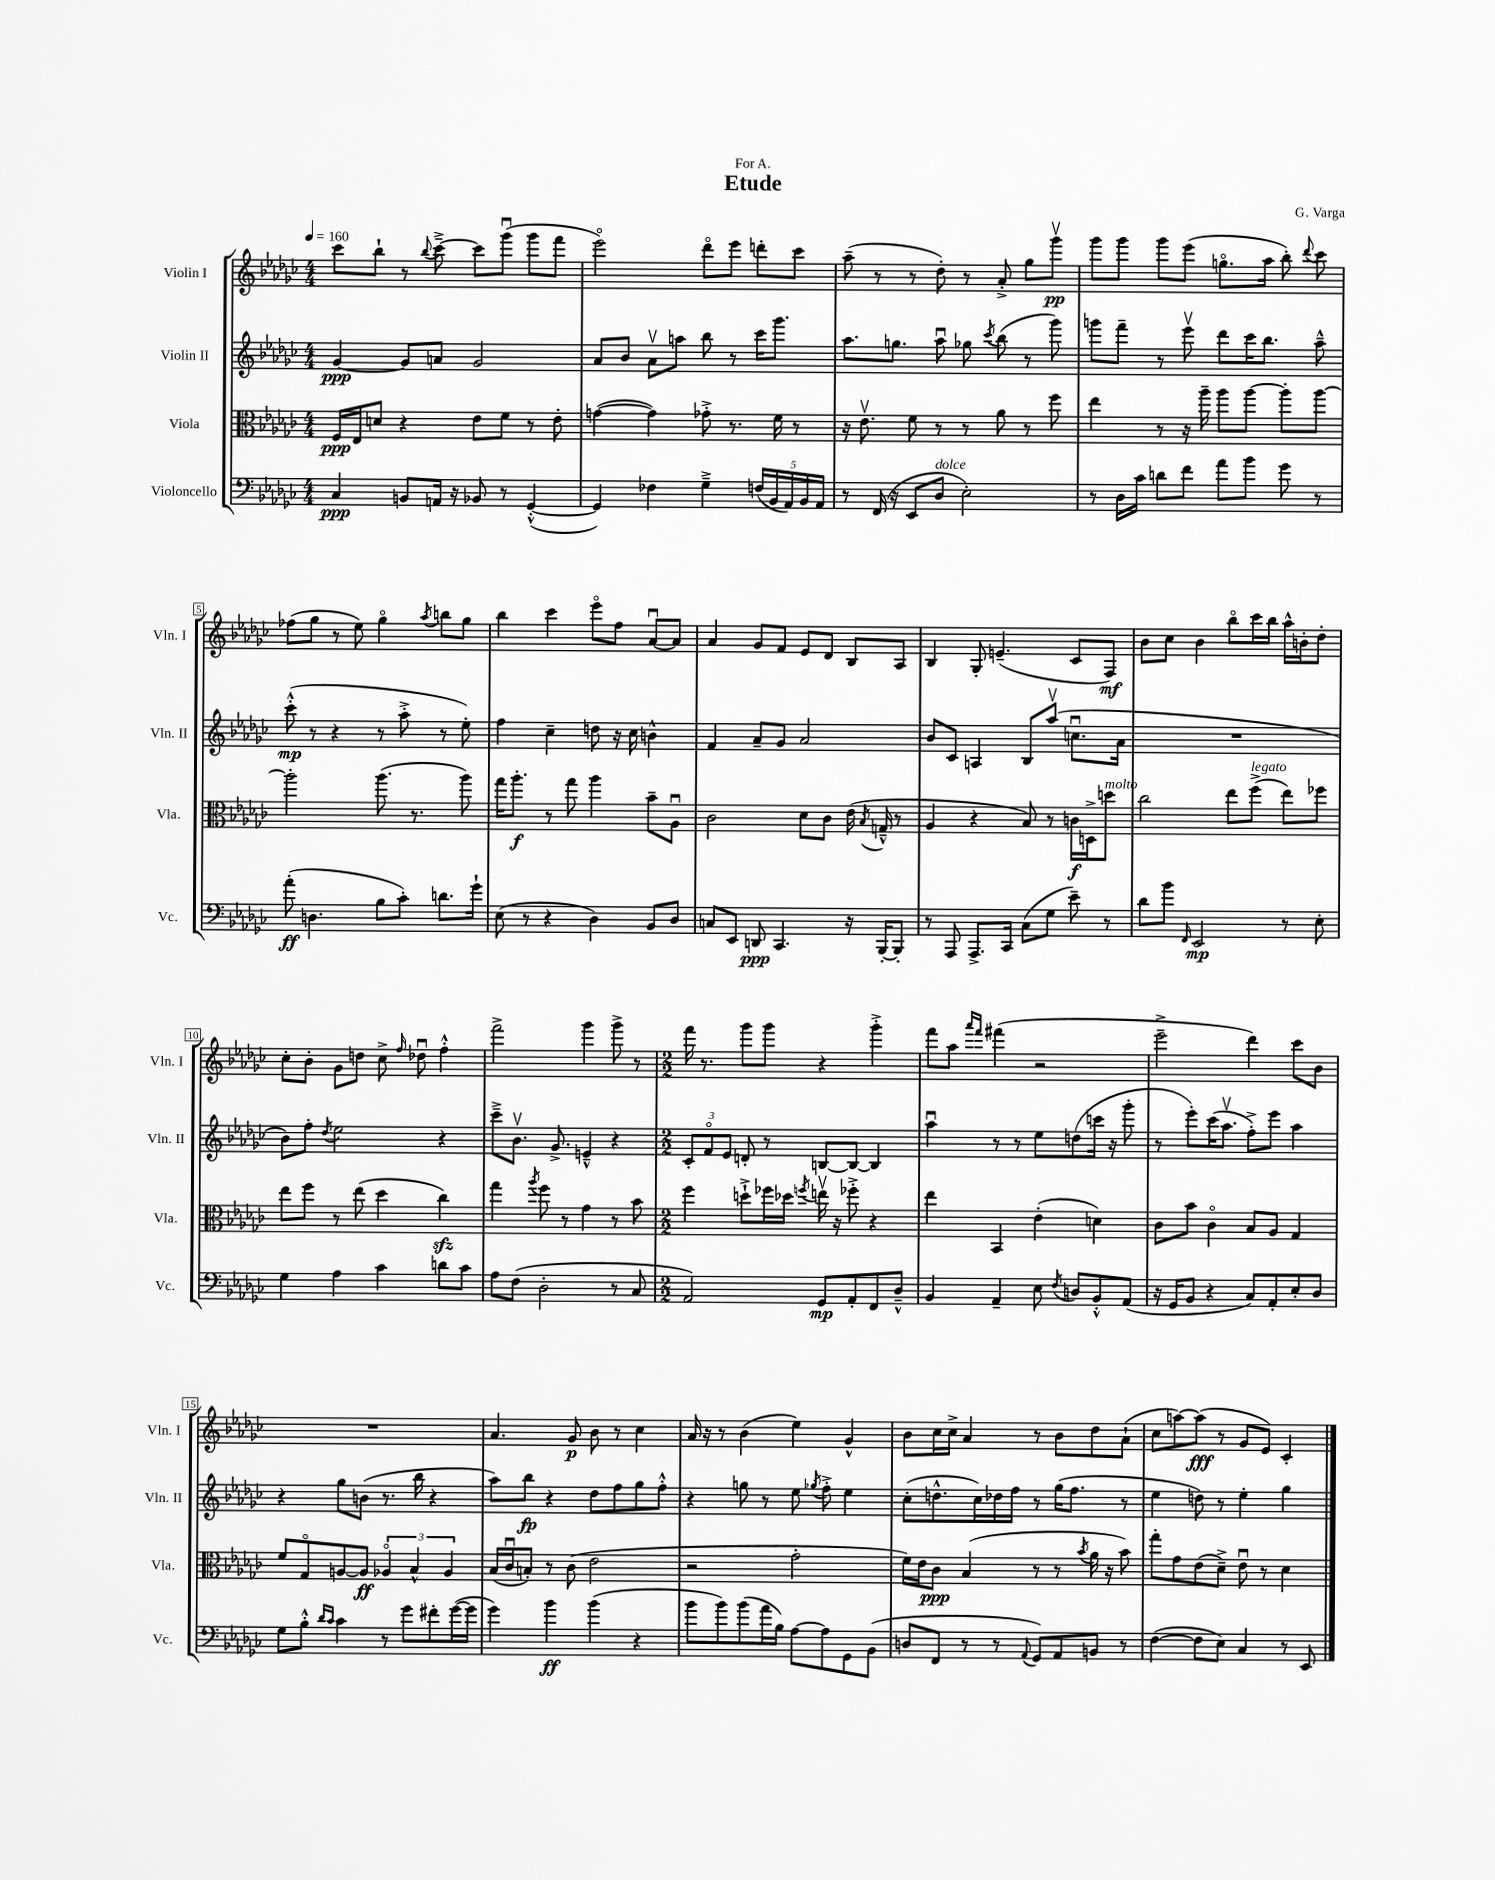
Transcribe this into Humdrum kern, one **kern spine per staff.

**kern	**kern	**kern	**kern
*staff4	*staff3	*staff2	*staff1
*clefF4	*clefC3	*clefG2	*clefG2
*k[b-e-a-d-g-c-]	*k[b-e-a-d-g-c-]	*k[b-e-a-d-g-c-]	*k[b-e-a-d-g-c-]
*M4/4	*M4/4	*M4/4	*M4/4
*MM160	*MM160	*MM160	*MM160
4C-/	16F/LL	[4g-/	8ccc-\L
.	16E-/J	.	.
.	8d/J	.	8bb-`\J
8BB/L	4r	8g-/]L	8r
.	.	.	8qqbb-/
16AA/Jk	.	8a/J	[8ccc-~^\
16r	.	.	.
8BB-/	8e-\L	2g-/	8ccc-\]L
8r	8f\J	.	(8ggg-u\J
([4GG-'^^/	8r	.	8ggg-\L
.	8e-'\	.	8fff\J
=	=	=	=
4GG-/])	([4g\	8a-/L	2eee-o\)
.	.	8b-/J	.
4F-\	4g\])	8a-v\L	.
.	.	8aa\J	.
4G-~^\	8g-'^\	8bb-\	8ddd-o\L
.	8.r	8r	8eee-\J
(20F/LL	.	16ccc-\LK	8ddd'\L
20BB-/	.	.	.
.	16f\	8.ggg-\J	.
20AA-/)	.	.	.
.	8r	.	8ccc-\J
20BB-/	.	.	.
20AA-/JJ	.	.	.
=	=	=	=
8r	16r	8.aa-\L	(8aa-~\
.	8.e-v\	.	.
(16FF/	.	.	8r
16r	.	8.gg\J	.
8EE-/L	8f\	.	8r
8D-/J	8r	8aa-u\	8dd-'\)
2E-'\)	8r	8gg-\	8r
.	.	8qccc-/	.
.	8a-\	(8bb-\	8a-'^/
.	8r	8r	8gg-\L
.	8ff\	8ggg-\)	8ggg-v\J
=	=	=	=
8r	4ee-\	8ggg\L	8ggg-\L
16D-\LL	.	8fff~\J	8ggg-\J
16c-\JJ	.	.	.
8d\L	8r	8r	8ggg-\L
8f\J	16r	8eee-v\	(8eee-\J
.	16aa-~\	.	.
8a-\L	8aa-\L	8ddd-\L	8.ggo\L
8b-\J	[8aa-\J	16ccc-\K	.
.	.	8.bb-\J	16aa-\Jk
8g-\	8aa-'\]L	.	8bb-'\)
.	.	.	8qqddd-/
8r	[8aa-\J	8aa-~^^\	8ccc-\
=	=	=	=
(8a-'\	2aa-'\]	(8ccc-'^^\	(8ff-\L
4.D\	.	8r	8gg-\J
.	.	4r	8r
.	.	.	8ee-\)
8B-\L	(8.aa-\	8r	4gg-o\
8c-'\J)	.	8aa-'^\	.
.	8.r	.	.
.	.	.	8qaa-/
8.d\L	.	8r	8bb\L
.	8aa-\)	8ee-'\)	8gg-\J
16g-`\Jk	.	.	.
=	=	=	=
(8E-\	16gg-\LK	4ff\	4bb-\
.	8.aa-'\J	.	.
8r	.	.	.
4r	8r	4cc-~\	4ccc-\
.	8gg-\	.	.
4D-\)	4aa-\	8dd\	8eee-o\L
.	.	16r	8ff\J
.	.	16cc-\	.
8BB-/L	8b-~\L	4b^^\	[8a-u/L
8D-/J	8A-u\J	.	8a-/]J
=	=	=	=
8C/L	2c-\	4f/	4a-/
8EE-/J	.	.	.
8DD/	.	8a-~/L	8g-/L
4.CC-/	.	8g-/J	8f/J
.	8d-\L	2a-/	8e-/L
.	8c-\J	.	8d-/J
16r	(16e-\	.	8B-/L
.	8qB-/	.	.
[16BBB-'/LK	16G~^^/	.	.
8BBB-'/]J	8r	.	8A-/J
=	=	=	=
8r	4A-/	8b-/L	4B-/
8AAA-/	.	8c-/J	.
8.AAA-^/L	4r	4A/	8G-'/
.	.	.	(4.e~/
16CC-/Jk	.	.	.
(8C-\L	8B-/)	8B-/L	.
8G-\J	8r	(8aa-v/J	.
8e-~\)	16c\LL	8.ccu\L	8c-/L
.	16D^\J	.	.
8r	8dd\J	.	8F/J)
.	.	16a-\Jk	.
=	=	=	=
8d-\L	2cc-\	1r	8b-\L
8b-\J	.	.	8cc-\J
16qqFF/	.	.	.
2EE-/	.	.	4b-\
.	8ee-\L	.	8bb-o\L
.	(8ff^\J	.	16ccc-\L
.	.	.	16bb-\JJ
8r	8ee-\L)	.	16aa-^^\LL
.	.	.	16b'\J
8E-'\	8ff-\J	.	8dd-'\J
=	=	=	=
4G-\	8ee-\L	8b-\L)	8cc-'\L
.	8ff\J	8ff'\J	8b-'\J
.	.	8qdd-/	.
4A-\	8r	2ee-\	8g-\L
.	(8ee-\	.	8dd\J
4c-\	4dd-\	.	8cc-^\
.	.	.	16qqff/
.	.	.	8dd-u\
8d\L	4cc-\)	4r	4ff'^^\
8c-\J	.	.	.
=	=	=	=
8A-\L	4gg-\	8ccc-~^\L	2fff^\
(8F\J	.	8.b-v\J	.
.	8qaa-/	.	.
2D-'\	8ff\	.	.
.	.	8.g-^/	.
.	8r	.	.
.	4g-\	4e~^^/	4ggg-\
8r	8r	4r	8ggg-^\
8C-/	8b-\	.	8r
=	=	=	=
*M2/2	*M2/2	*M2/2	*M2/2
2AA-/)	4ff\	12c-'/L	16fff\
.	.	.	8.r
.	.	12fo/	.
.	.	12e-/J	.
.	8dd`^\L	8d'/	8ggg-\L
.	16ff-\L	8r	8ggg-\J
.	16dd-\JJ	.	.
.	8qff/	.	.
8GG-/L	16eev\	[8B/L	4r
.	16r	.	.
8AA-'/	8ff-'^\	8B/_J	.
8FF/	4r	4B/]	4ggg-'^\
8D-~^^/J	.	.	.
=	=	=	=
4BB-/	4ee-\	4aa-u\	8fff\L
.	.	.	8aa-\J
.	.	.	16qqaaa-/LL
.	.	.	16qqfff/JJ
4AA-~/	4BB-/	8r	(4fff#\
.	.	8r	.
8E-\	(4e-'\	8ee-\L	2r
8qF/	.	.	.
8D/L	.	(8dd\	.
8BB-'^^/	4d\)	16ccc\Jk	.
.	.	16r	.
(8AA-/J	.	8ggg-'\	.
=	=	=	=
16r	8c-\L	8r	2eee-~^\
16GG-/LK	.	.	.
8BB-/J	8b-\J	8eee-'\L)	.
4r	4c-o\	(16ccc-\K	.
.	.	8.aa-v\J	.
8C-/L)	8B-/L	8ff'^\L)	4ddd-\)
8AA-'/	8A-/J	8eee-\J	.
8E-'/	4G-/	4aa-\	8ccc-\L
8D-/J	.	.	8b-\J
=	=	=	=
8G-\L	8f/L	4r	1r
8B-'^^\J	8G-o/	.	.
16qqd-/LL	.	.	.
16qqc-/JJ	.	.	.
4c-\	[8A/	8gg-\L	.
.	8A/]J	(8b\J	.
8r	6A-o/	8.r	.
8g-\L	.	.	.
.	6B-^^/	.	.
.	.	16bb-\	.
8f#'\	.	4r	.
.	6A-/	.	.
([16g-\L	.	.	.
16g-\]JJ	.	.	.
=	=	=	=
4g-\)	(16B-/LL	8aa-\L)	4.a-/
.	16c-u/J	.	.
.	8B'/J)	8bb-\J	.
4b-\	8r	4r	.
.	(8c-\	.	8g-/
(4b-\	2e-\	8dd-\L	8b-\
.	.	8ff\	8r
4r	.	8gg-\	4cc-\
.	.	8ff'^^\J	.
=	=	=	=
8b-\L	2r	4r	16a-/
.	.	.	16r
8b-\)	.	.	8r
(8b-\	.	8gg\	(4b-\
16a-\L	.	8r	.
16B-\JJ)	.	.	.
[8A-\L	2g-'\	8ee-\	4ee-\)
.	.	8qgg-/	.
8A-\]	.	8ff'^\	.
8GG-\	.	4ee-\	4g-^^/
(8BB-\J	.	.	.
=	=	=	=
8D/L	16f\LL)	(8cc-'\L	8b-\L
.	16e-\J	.	.
8FF/J	8c-\J	8.dd^^\	16cc-\L
.	.	.	16cc-^\JJ
8r	(4B-/	.	4a-/
.	.	16cc-\L)	.
8r	.	16dd-\	.
.	.	16ff\JJ	.
8qqAA-/	.	.	.
8GG-/L)	8r	8r	8r
8AA-/	8r	(16gg-\LK	8b-\L
.	.	8.ff\J	.
.	8qb-/	.	.
8BB/J	16a-\	.	8dd-\
.	16r	.	.
8r	8b-\)	8r	(8a-`\J
=	=	=	=
([4F\	8gg-'\L	4ee-\	8cc-\L
.	8g-\	.	[8aa\)
8F\]L	(8e-\	8dd\)	(8aa\]J
8E-\J)	8d-~^\J)	8r	8r
4C-/	8e-u\	4ee-'\	8g-/L
.	8r	.	8e-/J)
8r	4d-\	4gg-\	4c-'/
8EE-/	.	.	.
==	==	==	==
*-	*-	*-	*-
